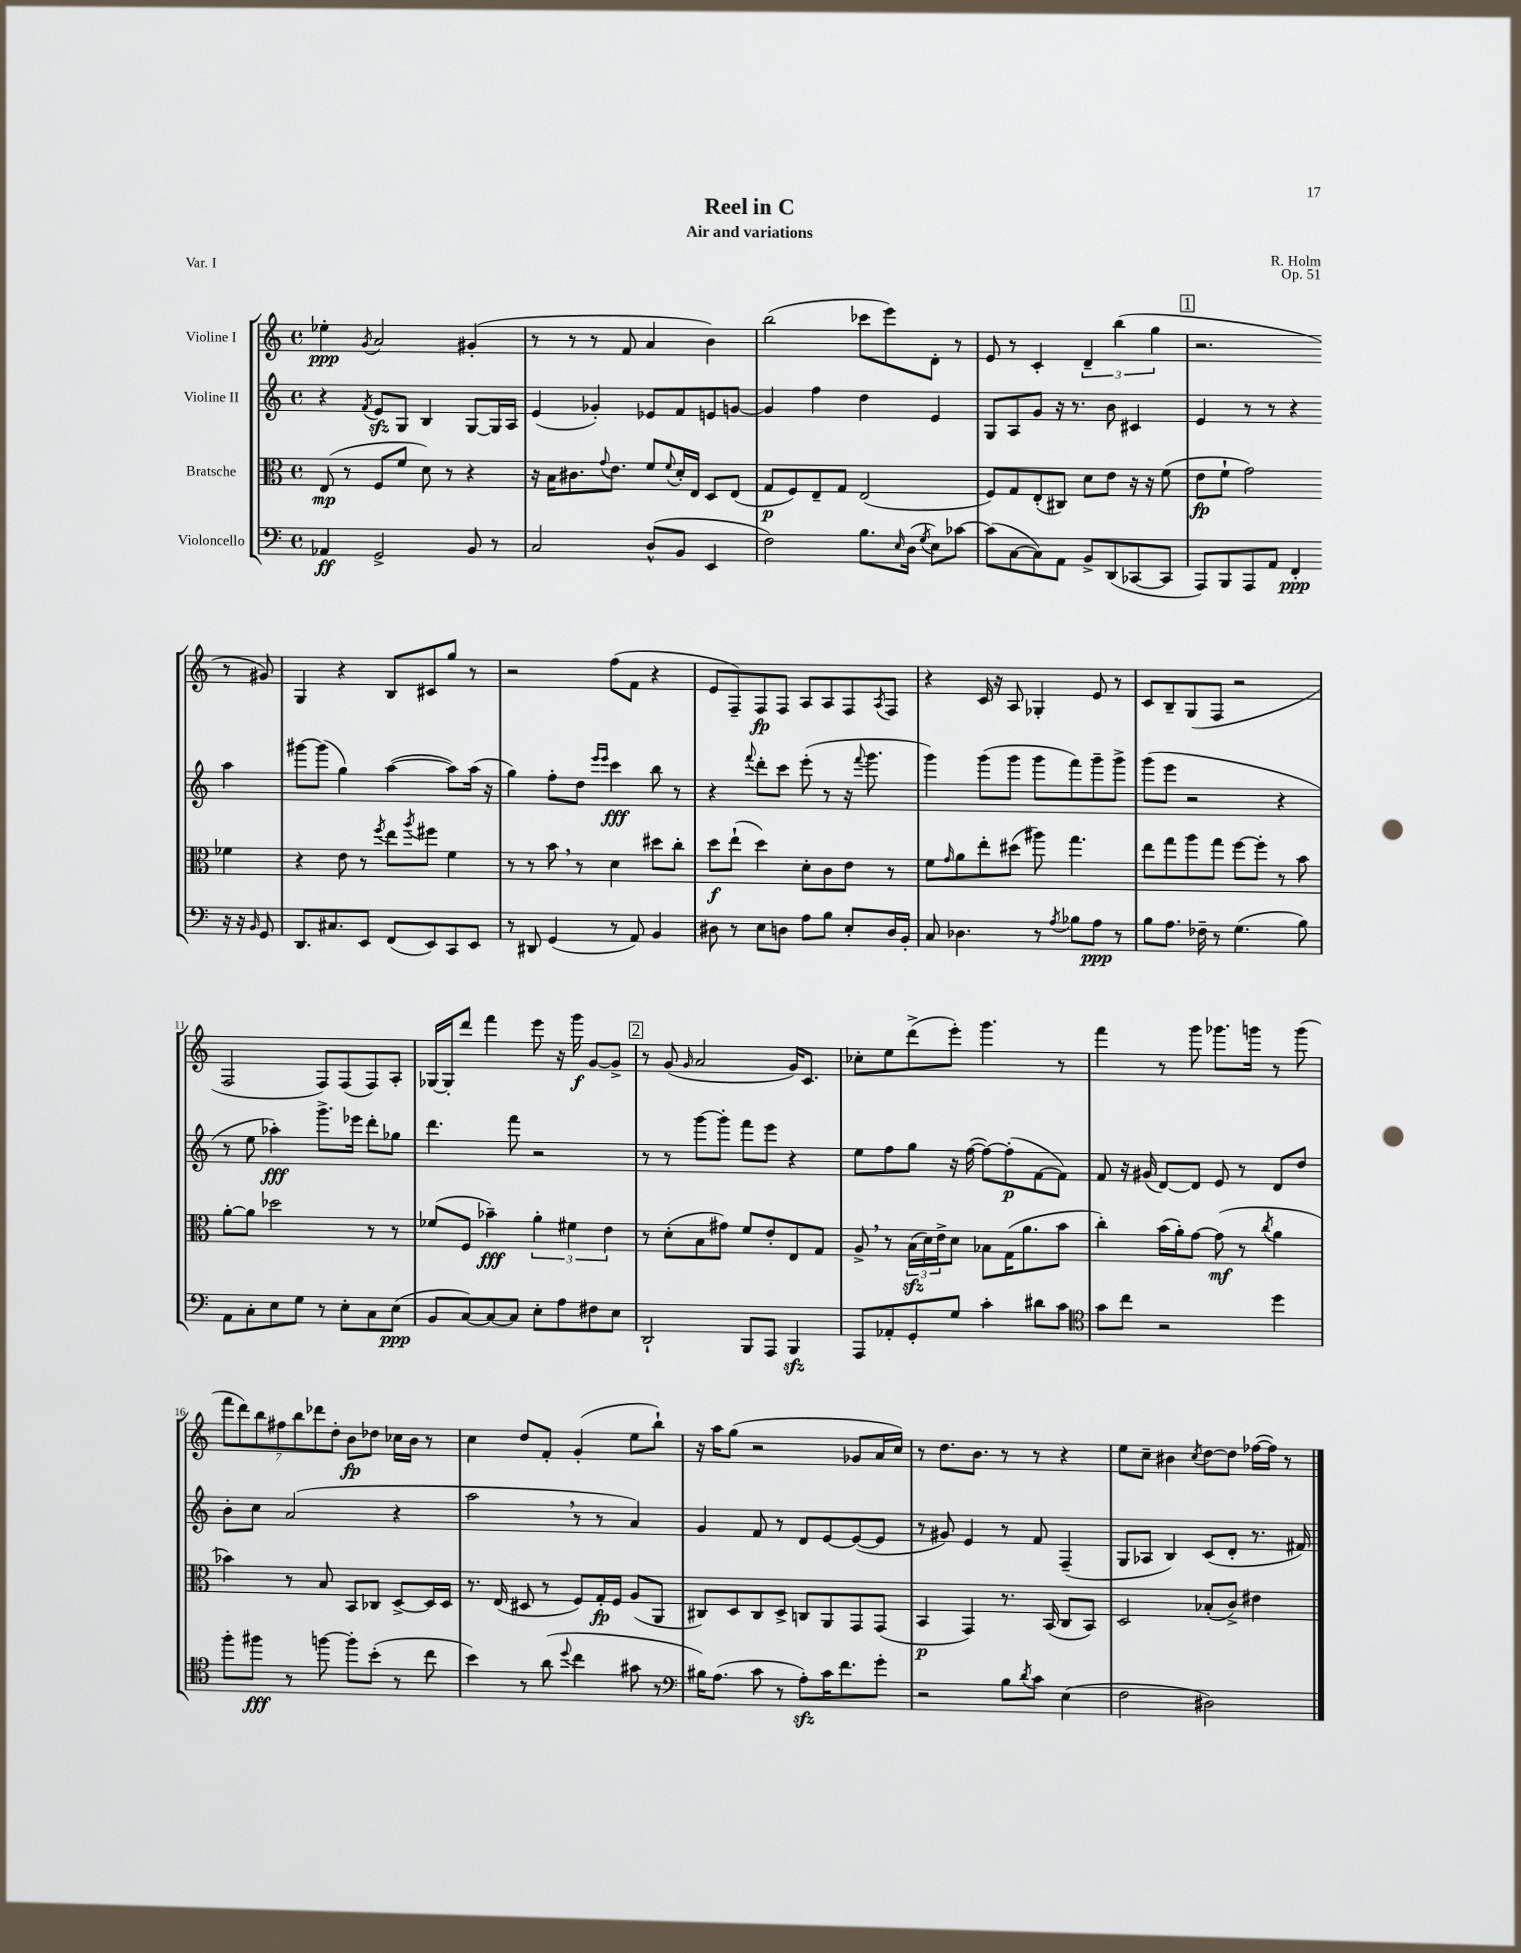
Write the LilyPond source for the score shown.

\header { title = "Reel in C" composer = "R. Holm" subtitle = "Air and variations" opus = "Op. 51" piece = "Var. I" }
<<
\new StaffGroup <<
\new Staff = "s0" \with { instrumentName = "Violine I" } {
    \clef treble \key c \major \defaultTimeSignature \time 4/4
    ees''4-.\ppp \acciaccatura { g'8 } a'2 gis'4-.( |
    r8 r8 r8 f'8 a'4 b'4) |
    b''2( ces'''8 e'''8) d'8-. r8 |
    e'8 r8 c'4-. \tuplet 3/2 { d'4-- b''4( g''4 } |
    \mark \markup { \box "1" } r2. r8 gis'8) |
    g4 r4 b8 cis'8 g''8 r8 |
    r2 f''8( f'8 r4 |
    e'8 f8--) f8\fp f8 a8 a8 f8 \acciaccatura { a8 } f8 |
    r4 c'16 r16 a8 ges4-. e'8 r8 |
    c'8 b8-- g8( f8 r2 |
    f2 f8) f8( f8) a8-. |
    ges16~ ges16-. d'''8 f'''4 e'''8 r16 g'''16\f g'8~ g'8-> |
    \mark \markup { \box "2" } r8 g'8( \grace { g'16 } a'2 g'16) c'8. |
    ces''8-. e''8 d'''8->( e'''8-.) g'''4. r8 |
    f'''4 r8 g'''8 ges'''8. g'''16 r8 g'''8( |
    \tuplet 7/4 { f'''8 d'''8) b''8 fis''8 b''8 des'''8 d''8-. } b'8\fp des''8 ces''16 b'16 r8 |
    c''4 d''8 f'8-. g'4-.( e''8 b''8-!) |
    r16 a''16 g''8( r2 ges'8 a'16 c''16) |
    r8 d''8. b'8. r8 r8 r4 |
    e''8 c''8-- bis'4 \acciaccatura { c''8 } d''8~ d''8 fes''16~( fes''16) r8 \bar "|." |
}
\new Staff = "s1" \with { instrumentName = "Violine II" } {
    \clef treble \key c \major \defaultTimeSignature \time 4/4
    r4 \acciaccatura { f'8 } e'8\sfz g8 b4 g8~ g16 a16 |
    e'4( ges'4-.) ees'8 f'8 e'8 g'8~ |
    g'4 f''4 d''4 e'4 |
    g8 a8 g'8 r16 r8. b'8 cis'4 |
    \mark \markup { \box "1" } e'4 r8 r8 r4 a''4 |
    gis'''8~ gis'''8( g''4) a''4~( a''8) a''16( r16 |
    g''4) f''8-. d''8 \grace { e'''16 e'''16 } c'''4\fff b''8 r8 |
    r4 \appoggiatura { f'''8 } d'''8-. c'''8 e'''8-.( r8 r16 \appoggiatura { f'''8 } g'''8. |
    g'''4) g'''8( g'''8 g'''8 f'''8) g'''8-- g'''8-> |
    g'''8( e'''8 r2 r4 |
    r8 e''8 aes''4-.\fff) g'''8.-> ees'''16 d'''8-. ges''8 |
    d'''4. f'''8 r2 |
    \mark \markup { \box "2" } r8 r8 g'''8~ g'''8-. f'''8 e'''8 r4 |
    e''8 f''8 g''8 r16 f''16~( f''8~) f''8-.\p( f'8~ f'8) |
    f'8 r16 gis'16( d'8~) d'8 e'8 r8 d'8 d''8 |
    b'8-. c''8 a'2( r4 |
    a''2 \breathe r8 r8 a'4) |
    g'4 f'8 r8 d'8 e'8~ e'8~( e'8 |
    r8 gis'8) e'4 r8 f'8 f4--( |
    g8 aes8 b4) c'8( d'8-. r8. fis'16) \bar "|." |
}
\new Staff = "s2" \with { instrumentName = "Bratsche" } {
    \clef alto \key c \major \defaultTimeSignature \time 4/4
    e8\mp( r8 f8 f'8 d'8) r8 r4 |
    r16 b16 cis'8. \appoggiatura { g'8 } e'8. f'8 \appoggiatura { f'8 } d'16-. e16 d8 e8( |
    g8\p f8) e8-- g8 e2( |
    f8) g8 e8-.( cis8) d'8 e'8 r16 r16 f'8( |
    \mark \markup { \box "1" } e'8\fp f'8-! g'2) fes'4 |
    r4 e'8 r8 \acciaccatura { f''8 } e''8 \acciaccatura { a''8 } fis''8 f'4 |
    r8 r8 b'8 \breathe r8 d'4 dis''8 c''8-. |
    d''8\f e''8-!( d''4) d'8-. c'8 e'8 r8 |
    f'8 \grace { g'16 } a'8 e''8-. dis''8( ais''8) g''4. |
    e''8 g''8 a''8 g''8 f''8~ f''8-. r8 b'8 |
    a'8~-. a'8 des''2 r8 r8 |
    fes'8( f8 bes'4--\fff) \tuplet 3/2 { a'4-. fis'4 e'4 } |
    \mark \markup { \box "2" } r8 d'8-.( b8 gis'8) f'8 e'8-. e8 g8 |
    a8-> \breathe r8 \tuplet 3/2 { b16\sfz( d'16) e'16-> } d'8 bes8 g16( a'8. b'8 |
    c''4-.) b'16( a'16-.) g'8~ g'8\mf( r8 \acciaccatura { c''8 } a'4 |
    bes'4) r8 b8 b,8 ces8 d8~-> d16 d16 |
    r8. e16( dis8 r8 f8) g16-.\fp f16 a8( a,8 |
    cis8) d8 cis8 d8-> c8 a,8 g,8 g,8( |
    b,4\p g,4) r8. b,16( c8 b,8) |
    d2 bes8-.( c'8->) eis'4 \bar "|." |
}
\new Staff = "s3" \with { instrumentName = "Violoncello" } {
    \clef bass \key c \major \defaultTimeSignature \time 4/4
    aes,4\ff g,2-> b,8 r8 |
    c2 d8-^( b,8 e,4 |
    f2) b8. \grace { e16 } d16( \acciaccatura { g8 } e8) ces'8~ |
    ces'8( c8~ c8) a,8 b,8-> d,8( ces,8~ ces,8 |
    \mark \markup { \box "1" } a,,8) b,,8 a,,8 a,8 f,4-.\ppp r16 r16 \grace { b,16 } g,8 |
    d,8. cis8. e,8 f,8( e,8) c,8 e,8 |
    r8 dis,8 g,4( r8 a,8) b,4 |
    dis8 r8 e8 d8 a8 b8 e8-. d16 b,16-. |
    c8 des4. r8 \acciaccatura { a8 } bes8 a8\ppp r8 |
    b8 a8. fes16-- r8 g4.( b8) |
    a,8 c8-. e8 g8 r8 e8-. c8 e8\ppp( |
    b,8 c8~) c8~ c8 e8-. a8 fis8 e8 |
    \mark \markup { \box "2" } d,2-! b,,8 a,,8 b,,4\sfz |
    a,,8 aes,8-. g,8-. g8 c'4-. dis'8 c'8 |
    \clef tenor g'8 c''8 r2 d''4 |
    f''8-. fis''8\fff r8 f''8~ f''8-. b'8-.( r8 c''8 |
    b'4) r8 a'8( \appoggiatura { d''8 } c''4 gis'8 r8 |
    \clef bass bis16) a8.( c'8 r8 a8-.\sfz) c'16 f'8. g'8-. |
    r2 b8 \acciaccatura { d'8 } c'8 e4( |
    f2 dis2) \bar "|." |
}
>>
>>
